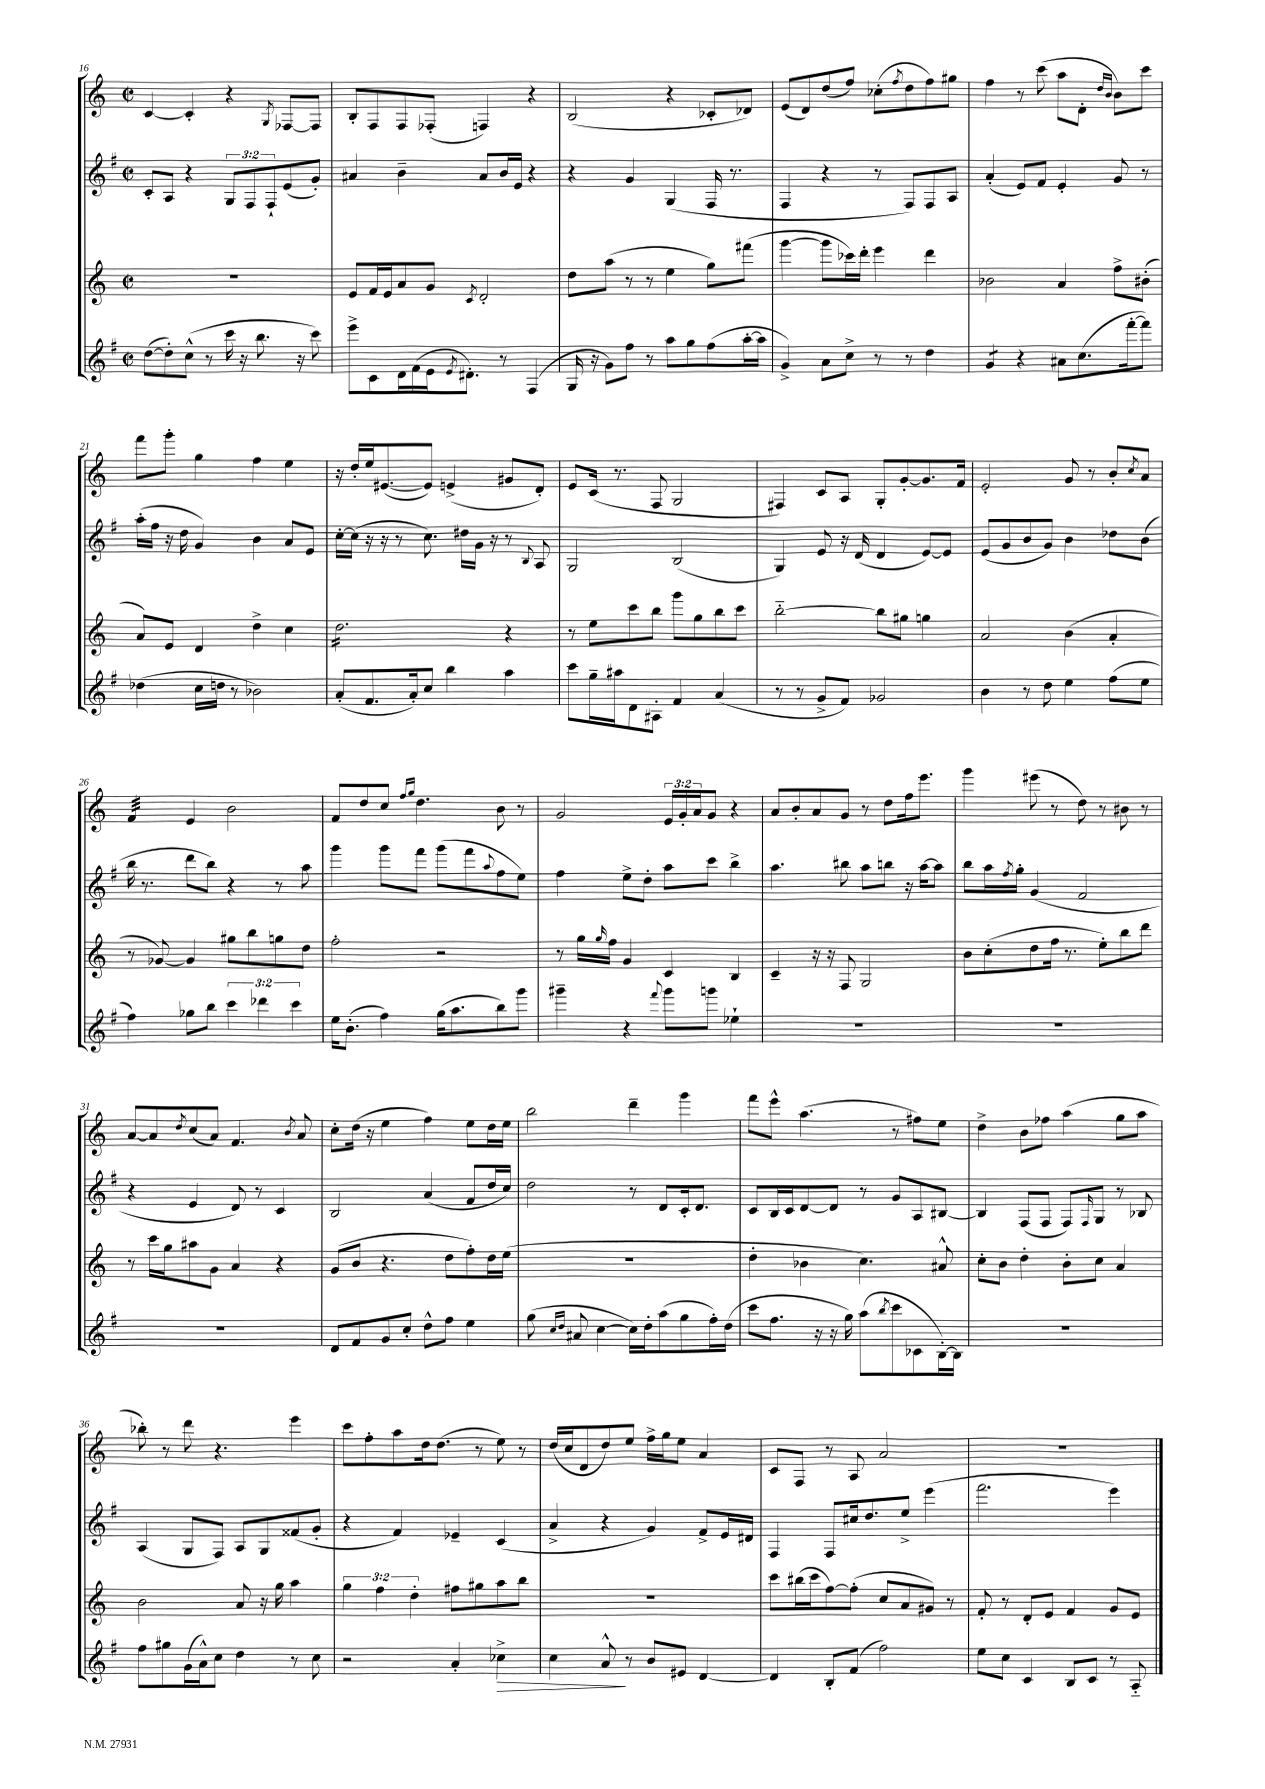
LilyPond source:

<<
\new StaffGroup <<
\new Staff = "s0" {
    \clef treble \key c \major \defaultTimeSignature \time 2/2 \override Staff.TupletNumber.text = #tuplet-number::calc-fraction-text
    c'4~ c'4-. r4 \acciaccatura { g8 } fes8~ fes8 |
    b8-. f8 f8 fes8-.( f4) r4 |
    b2( r4 ces'8-. des'8) |
    e'8( d'8) d''8( f''8) ces''8-.( \acciaccatura { f''8 } d''8 f''8) gis''8 |
    f''4 r8 c'''8( a''8 d'8-. \grace { d''16 b'16 } b'8) c'''8 |
    f'''8 g'''8-. g''4 f''4 e''4 |
    r16 d''16-. e''16 eis'8.~( eis'8) e'4->( gis'8 d'8-.) |
    e'8 c'16( r8. f8 g2 |
    fis4) c'8 a8 g8-. g'8~-. g'8. f'16 |
    e'2-. g'8 r8 b'8-. \acciaccatura { c''8 } a'8 |
    f'4:32 e'4 b'2 |
    f'8 d''8 c''8 \grace { f''16 g''16 } d''4. b'8 r8 |
    g'2 \tuplet 3/2 { e'16 g'16-. a'16 } g'8 r4 |
    a'8 b'8-. a'8 g'8 r8 d''8 f''16 e'''8. |
    g'''4 eis'''8( r8 d''8) r8 bis'8 r8 |
    a'8~ a'8 \acciaccatura { d''8 } c''8( a'8) f'4. \acciaccatura { b'8 } a'8 |
    c''8-. d''16( r16 e''4 f''4) e''8 d''16 e''16 |
    b''2 d'''4-- g'''4 |
    f'''8 e'''8-^ a''4.( r8 fis''8) e''8 |
    d''4-> b'8 fes''8 a''4( g''8 a''8 |
    bes''8-.) r8 d'''8 r4. e'''4 |
    c'''8 f''8-. a''8 d''16 d''8.( r8 e''8) r8 |
    d''16( c''16 d'8 d''8) e''8 f''16-> g''16 e''8 a'4 |
    c'8 f8 r8 a8 a'2 |
    R1 \bar "|." |
}
\new Staff = "s1" {
    \clef treble \key g \major \defaultTimeSignature \time 2/2 \override Staff.TupletNumber.text = #tuplet-number::calc-fraction-text
    c'8-. a8 r4 \tuplet 3/2 { g8 fis8 fis8-! } e'8( g'8-.) |
    ais'4 b'4-- ais'8 b'16 e'16 r4 |
    r4 g'4 g4( fis16 r8. |
    fis4 r4 r8 fis8) fis8 a8 |
    a'4-.( e'8) fis'8 e'4-. g'8 r8 |
    a''16-.( fis''16 r16 d''16 g'4) b'4 a'8 e'8 |
    c''16~-. c''16( r16 r16 r8 c''8.) dis''16 g'16 r16 r8 \appoggiatura { b8 } a8 |
    g2 b2( |
    g4) e'8 r16 d'16( d'4 e'8~) e'8 |
    e'8( g'8 b'8 g'8) b'4 des''8 b'8( |
    b''16 r8. d'''8 b''8) r4 r8 a''8 |
    g'''4 g'''8 fis'''8 g'''8( fis'''8 \appoggiatura { a''8 } fis''8 e''8) |
    fis''4 e''8-> d''8-. a''8 c'''8 b''4-> |
    a''4. bis''8 a''8 b''8 r16 a''16~ a''8 |
    b''8 a''16 \acciaccatura { fis''8 } g''16-. g'4( fis'2 |
    r4 e'4 d'8) r8 c'4 |
    b2 a'4( fis'8 d''16 c''16) |
    d''2 r8 d'8 c'16-. d'8. |
    c'8 b16 c'16 d'8~ d'8 r8 g'8 a8 bis8~ |
    bis4 fis8( fis8 fis8) \grace { fis16 } g8 r8 bes8 |
    a4( g8 fis8) a8 g8 fisis'8( g'8-. |
    r4 fis'4) ees'4-- c'4( |
    a'4-> r4 g'4) fis'8-> e'16 dis'16 |
    fis4 fis8 cis''16 d''8. e''8-> e'''4( |
    fis'''2. e'''4) \bar "|." |
}
\new Staff = "s2" {
    \clef treble \key c \major \defaultTimeSignature \time 2/2 \override Staff.TupletNumber.text = #tuplet-number::calc-fraction-text
    R1 |
    e'8 f'16 e'16 a'8 g'8 \acciaccatura { c'8 } d'2-. |
    d''8 a''8( r8 r8 e''4 g''8) fis'''8( |
    g'''4~ g'''8 ces'''16) d'''16-. e'''4 d'''4 |
    bes'2 a'4 f''8-> bis'8-.( |
    a'8) e'8 d'4 d''4-> c''4 |
    d''2.:16 r4 |
    r8 e''8 c'''8 b''8 g'''8 g''8 b''8 c'''8 |
    b''2~-_ b''8 gis''8 g''4 |
    a'2 b'4( a'4-. |
    r8 ges'8~) ges'4 gis''8 b''8 g''8 d''8 |
    f''2-. r2 |
    r8 g''16 \grace { g''16 } f''16 g'4 c'4 b4 |
    c'4-- r16 r16 f8 g2 |
    b'8 c''8-.( d''8 f''16 r8. e''8-.) b''8 d'''8 |
    r8 c'''16 g''16 ais''8 g'8 a'4 r4 |
    g'8( b'8 r4. d''8 f''8-.) d''16 e''16( |
    R1 |
    d''4-. bes'4 c''4.) ais'8-^ |
    c''8-. b'8 d''4-. b'8-. c''8 a'4 |
    b'2 a'8 r16 g''16 a''4 |
    \tuplet 3/2 { g''4 f''4 d''4-. } fis''8 gis''8 a''8 b''8 |
    R1 |
    c'''8 bis''16( c'''16 f''8~) f''8-.( c''8 a'8 gis'8) r8 |
    f'8-. r8 d'8-. e'8 f'4 g'8 e'8 \bar "|." |
}
\new Staff = "s3" {
    \clef treble \key g \major \defaultTimeSignature \time 2/2 \override Staff.TupletNumber.text = #tuplet-number::calc-fraction-text
    d''8~( d''8-.) c''8-^( r8 c'''16 r16 b''8. r16 c'''8) |
    e'''8-> c'8 d'16 fis'16( e'16 \acciaccatura { e'8 } dis'8.-.) r8 fis4( |
    g16 r16 g'8) fis''8 r8 a''8 g''8 fis''8( a''16~-. a''16 |
    g'4->) a'8 c''8-> r8 r8 d''4 |
    g'4:8 r4 ais'8 c''8.( fis'''16~-. fis'''8) |
    des''4( c''16 d''16 r8 bes'2) |
    a'8-.( fis'8. a'16-.) c''8 b''4 a''4 |
    c'''8 g''16-- ais''16 d'8 ais8-. fis'4 a'4( |
    r8 r8 g'8-> fis'8) ges'2 |
    b'4 r8 d''8 e''4 fis''8( e''8 |
    fis''4) ges''8 b''8 \tuplet 3/2 { c'''4 des'''4 c'''4 } |
    e''16 b'8.-.( fis''4) g''16( a''8. b''8) g'''8 |
    gis'''4-- r4 \appoggiatura { fis'''8 } gis'''8 g'''8 ees''4-! |
    R1 |
    R1 |
    R1 |
    d'8 fis'8 g'8 c''8-. d''8-^ fis''8 e''4 |
    g''8( \grace { c''16 d''16 } ais'8 c''4~ c''16) d''16-. a''8( g''8 fis''16-.) d''16( |
    c'''8 fis''8. r16 r16 g''16) a''8( \acciaccatura { b''8 } c'''8 ces'8 b16~-.) b16 |
    R1 |
    fis''8 gis''8 g'16( a'16-^) c''8 d''4 r8 c''8 |
    r2 a'4-. ces''4->\> |
    c''4 a'8-^\! r8 b'8 eis'8 d'4~ |
    d'4 b8-. fis'8( fis''2) |
    e''8 c''8 c'4 b8 c'8 r8 a8-_ \bar "|." |
}
>>
>>
\layout { \context { \Score currentBarNumber = #16 } }
